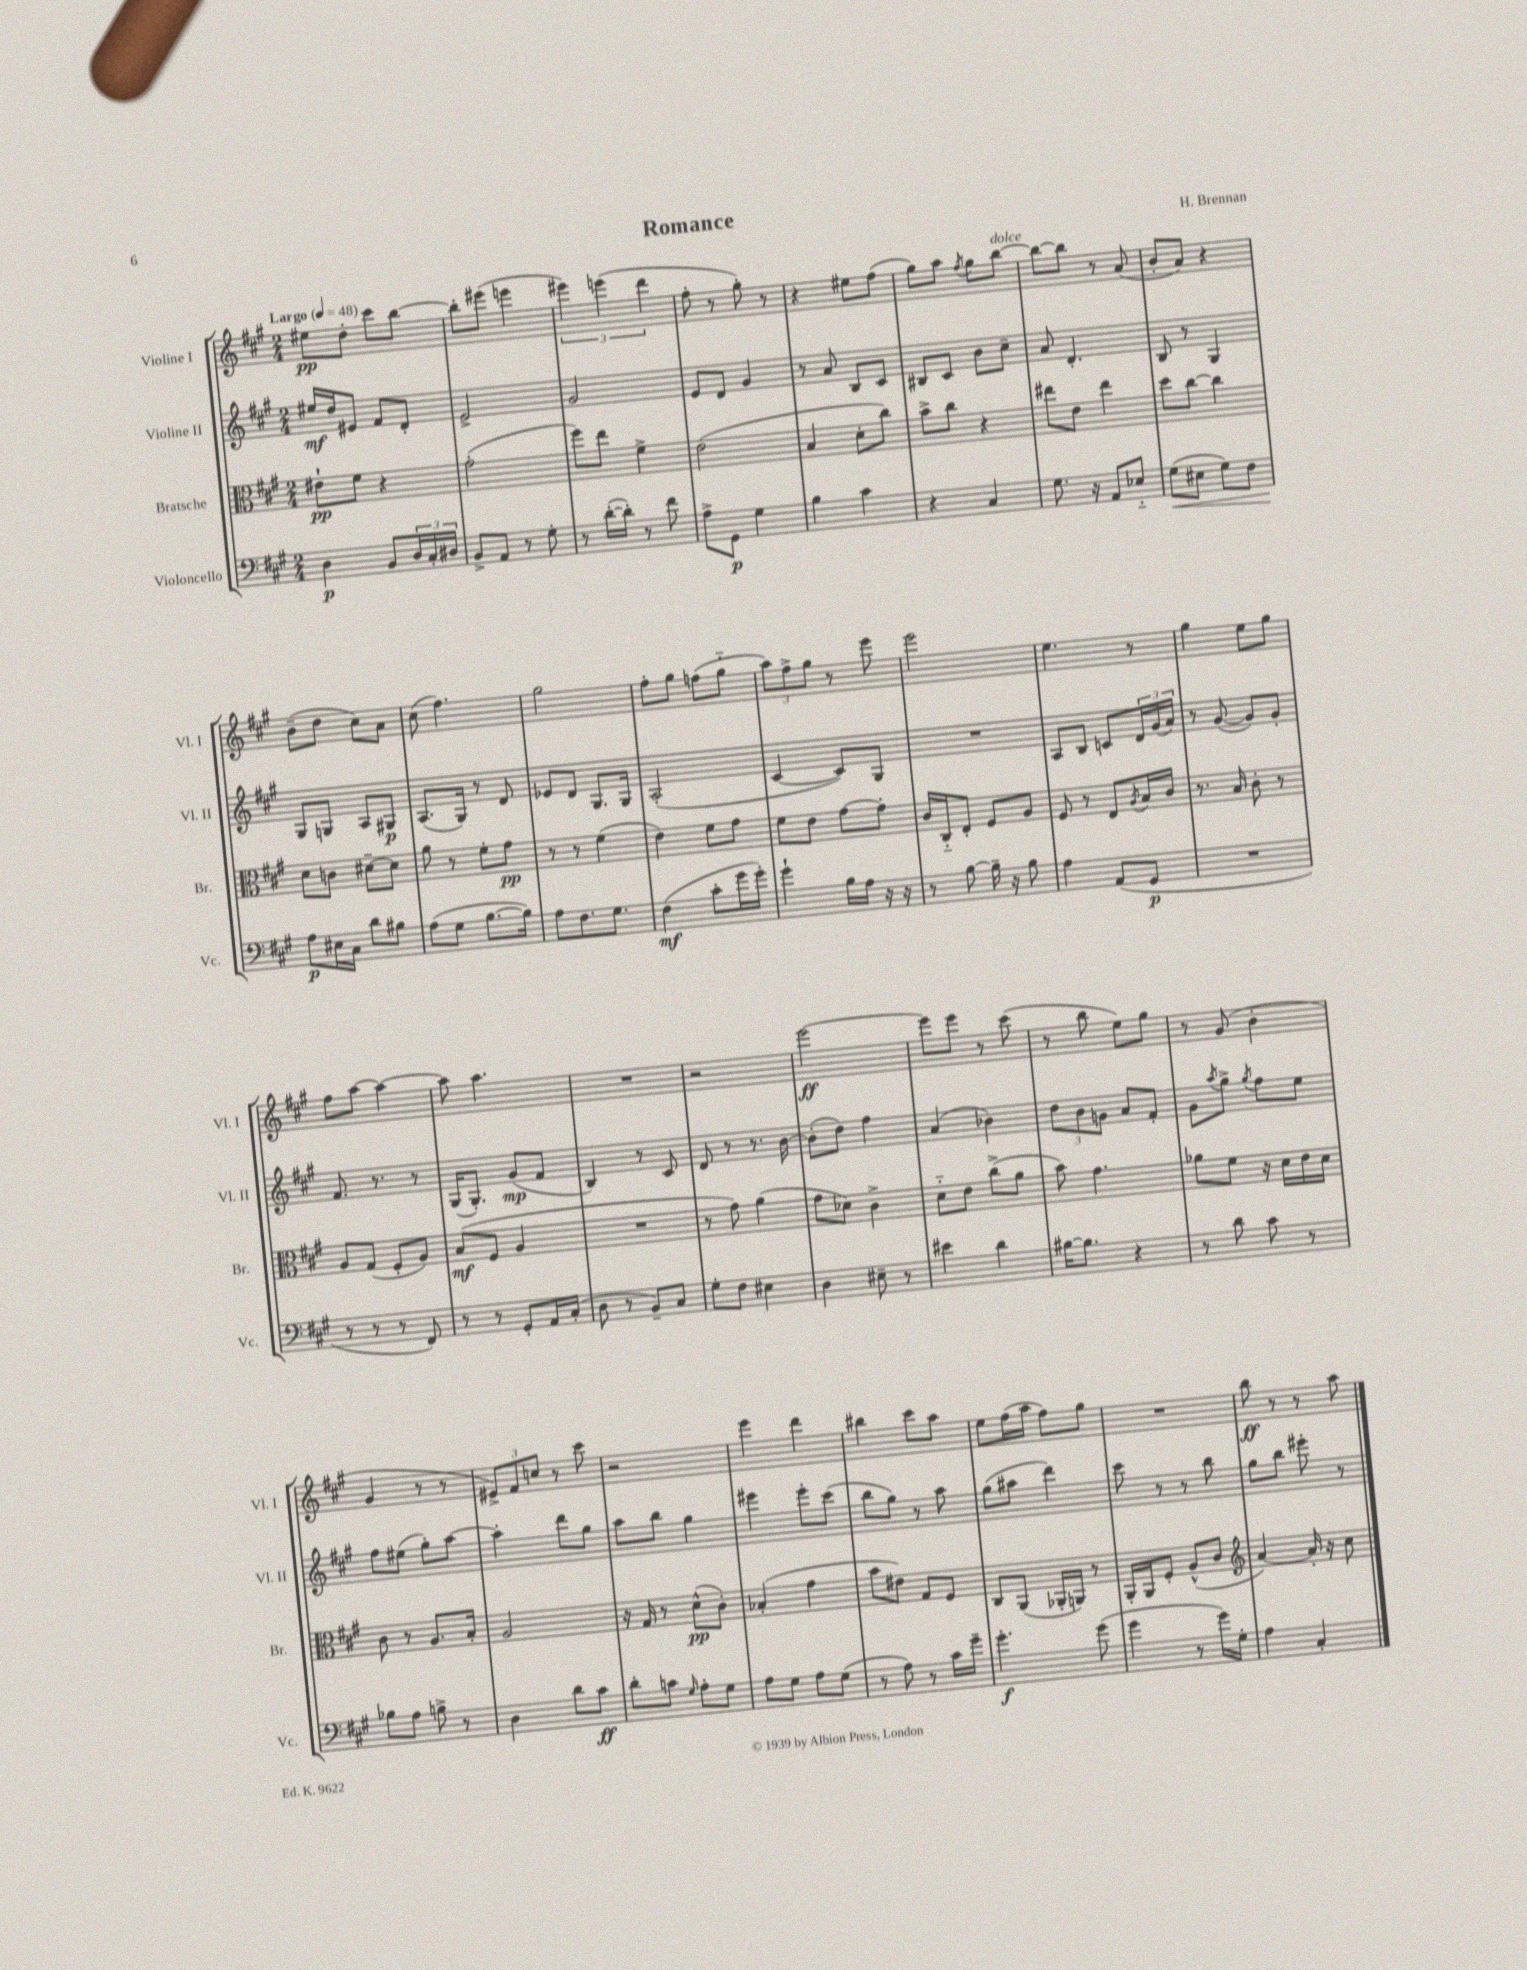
\header { title = "Romance" composer = "H. Brennan" }
<<
\new StaffGroup <<
\new Staff = "s0" \with { instrumentName = "Violine I" shortInstrumentName = "Vl. I" } {
    \clef treble \key a \major \numericTimeSignature \time 2/4 \tempo "Largo" 4 = 48
    eis''8\pp d''8-. cis'''8 b''8~ |
    b''8-. eis'''8( e'''4 |
    \tuplet 3/2 { eis'''4) e'''4( d'''4 } |
    fis''8-. r8 gis''8-.) r8 |
    r4 eis''8 fis''8( |
    gis''8) a''8 \acciaccatura { fis''8 } gis''8 b''8~^\markup { \italic "dolce" } |
    b''8~ b''8 r8 a'8( |
    b'8-. a'8) r4 |
    b'8--( d''8 cis''8) a'8 |
    cis''8( fis''4.) |
    gis''2 |
    fis''8-. gis''8 f''8( gis''8-_ |
    \tuplet 3/2 { a''8) fis''8-> gis''8 } r8 e'''8 |
    e'''2 |
    e''4. r8 |
    gis''4 e''8 gis''8 |
    fis''8 a''8~ a''4~ |
    a''8 a''4. |
    R2 |
    r2 |
    e'''2~\ff |
    e'''8 e'''8 r8 cis'''8( |
    r8 b''8 e''8) gis''8 |
    r8 gis'8( b'4-. |
    gis'4 r8 r8 |
    \tuplet 3/2 { eis'8->) fis'8 c''8 } r8 cis'''8 |
    r2 |
    e'''4 d'''4 |
    bis''4 cis'''8 a''8 |
    e''8 fis''16( a''16 fis''8) gis''8 |
    R2 |
    b''8\ff r8 r8 a''8 \bar "|." |
}
\new Staff = "s1" \with { instrumentName = "Violine II" shortInstrumentName = "Vl. II" } {
    \clef treble \key a \major \numericTimeSignature \time 2/4
    eis''16\mf d''16 eis'8 fis'8 d'8-. |
    e'2-> |
    gis'2 |
    e'8 d'8 gis'4 |
    r8 a'8 b8 cis'8 |
    bis8 cis'8 b'8 cis''8-- |
    a'8 d'4.-. |
    b8 r8 gis4 |
    gis8 g8 a8 gis8\p |
    a8.( gis16) r8 d'8 |
    ees'8 d'8 gis8. gis16 |
    a2-.( |
    cis'4~ cis'8) gis8 |
    R2 |
    a8 b8 c'8 \tuplet 3/2 { d'16 gis'16( a'16) } |
    r8 gis'8~( gis'8) gis'8-. |
    fis'8. r8. r8 |
    gis16( gis8.-.) gis'8\mp( fis'8 |
    b4) r8 cis'8 |
    d'8 r8 r8. b'16~ |
    b'8-.( d''8) fis''4 |
    a'4( bes'4) |
    \tuplet 3/2 { d''8 b'8 g'8 } a'8 fis'8-. |
    gis'8 \acciaccatura { a''8 } gis''8-> \acciaccatura { gis''8 } fis''8 e''8 |
    fis''8 eis''8( gis''8-.) a''8~ |
    a''4-. d'''8 gis''8 |
    a''8 b''8 gis''4 |
    eis'''4 eis'''8-. cis'''8( |
    b''8 gis''8) r8 a''8 |
    gis''8( ais''8 d'''4) |
    cis'''8 r8 r8 b''8 |
    gis''8 b''8 eis'''8-. r8 \bar "|." |
}
\new Staff = "s2" \with { instrumentName = "Bratsche" shortInstrumentName = "Br." } {
    \clef alto \key a \major \numericTimeSignature \time 2/4
    eis'8-!\pp fis'8 r4 |
    gis'2-.( |
    fis''8) e''8 fis'4-> |
    e'2( |
    b4 d'8-. cis''8) |
    b'8-> cis''8 r4 |
    eis''8 e'8 eis''4 |
    d''8 cis''8~ cis''4 |
    d'8 c'8 dis'8~-- dis'8 |
    a'8 r8 fis'8-. gis'8\pp |
    r8 r8 fis'4( |
    e'4) fis'8 gis'8 |
    fis'8 e'8 gis'8~ gis'8-. |
    cis'16 cis16-_ e8-. fis8 a8 |
    fis8 r8 e8 \acciaccatura { a8 } b16 cis'16 |
    r8. b16 cis'8-. r8 |
    a8 gis8( fis8-. a8) |
    b8\mf( fis8 a4 |
    R2 |
    r8 gis'8) a'4( |
    gis'8 des'8) cis'4-> |
    d'8-_ e'8 cis''8->( a'8 |
    b'8) gis'4. |
    aes'8 fis'8 r16 d'16 e'16 d'16 |
    cis'8 r8 a8. b16-. |
    a2 |
    r16 gis16 r8 d'8-^\pp( cis'8-.) |
    bes4-.( gis'4 |
    b'8 eis'8) gis8 fis8 |
    cis8 a,8( aes,16-. a,16) r8 |
    a,16-. a,16 fis8-. a8-^( cis'8 |
    \clef treble a'4~) a'16-. r16 cis''8 \bar "|." |
}
\new Staff = "s3" \with { instrumentName = "Violoncello" shortInstrumentName = "Vc." } {
    \clef bass \key a \major \numericTimeSignature \time 2/4
    d4\p b,8 \tuplet 3/2 { d16 cis16-. dis16 } |
    b,8-> a,8 r8 gis8-. |
    r8 d'16~-.( d'16-.) r8 fis'8 |
    a8-> gis,8\p gis4 |
    b4 cis'4 |
    r4 cis4 |
    gis8. r16 a,8 ees8-_ |
    gis8\<( eis8 gis8) fis8 |
    a8\p\! eis16 cis16 d'8 bis8 |
    a8( gis8 b8.~ b16) |
    a8 fis8. gis8. |
    fis4\mf( cis'8-. gis'16 gis'16-.) |
    gis'4-! b16 a16 r16 r16 |
    r8 b8~ b16-- r16 b8 |
    a4 a,8( gis,8\p |
    R2 |
    r8 r8 r8 fis,8) |
    r8 r8 gis,8-. a,16 cis16-.( |
    d8 r8 b,8--) cis8 |
    gis8-. fis8 eis4 |
    d4 eis8-- r8 |
    eis'4 d'4 |
    bis16~ bis8. r4 |
    r8 d'8 cis'8 r8 |
    bes8 a8 b8-> r8 |
    d4 d'8 cis'8\ff |
    d'8-. c'8 \grace { gis16 } a8-. gis8 |
    a8 gis8 a8 gis8( |
    r8 a8) r8 cis'16 gis'16-- |
    gis'4.-.\f gis'8( |
    gis'4 r8 gis'16) gis16-. |
    a4 cis4-. \bar "|." |
}
>>
>>
\layout { \context { \Score \remove "Bar_number_engraver" } }
